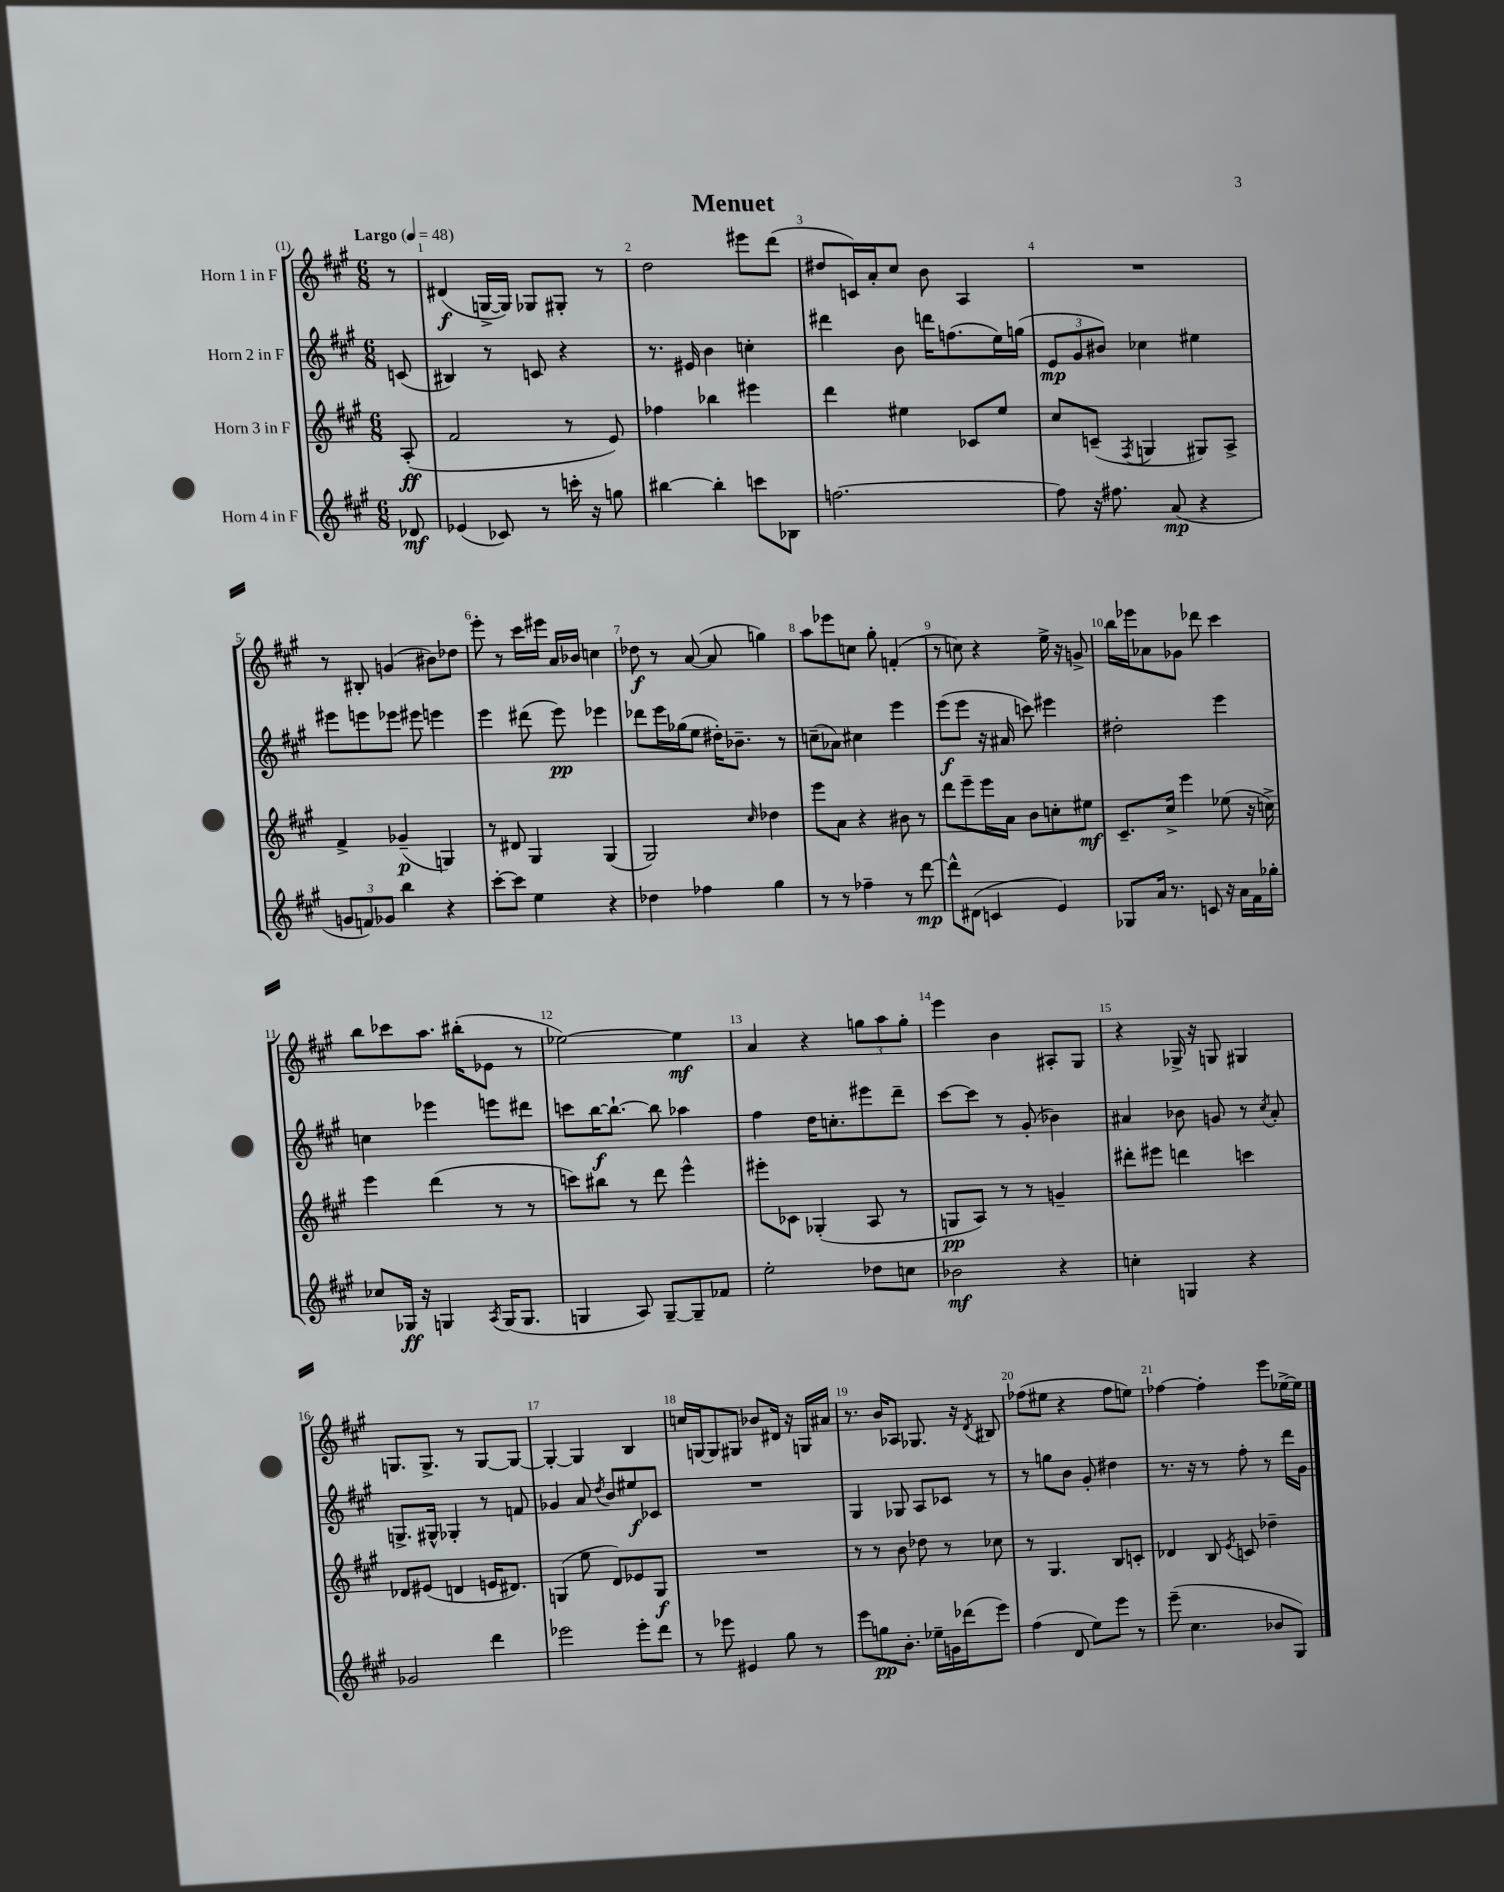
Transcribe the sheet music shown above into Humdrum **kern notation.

**kern	**kern	**kern	**kern
*staff4	*staff3	*staff2	*staff1
*clefG2	*clefG2	*clefG2	*clefG2
*k[f#c#g#]	*k[f#c#g#]	*k[f#c#g#]	*k[f#c#g#]
*M6/8	*M6/8	*M6/8	*M6/8
*MM48	*MM48	*MM48	*MM48
8d-	(8A'	(8c	8r
=	=	=	=
(4e-	2f#	4B#)	(4d#
8c-)	.	8r	[16G^
.	.	.	16G])
8r	.	8c	8G-
16ccc'	8r	4r	8G#'
16r	.	.	.
8gg	8e)	.	8r
=	=	=	=
[4bb#	4ff-	8.r	2dd
.	.	16e#	.
4bb#']	4bb-	4b	.
8ccc	4eee#	4cc'	8eee#
8B-	.	.	(8ddd
=	=	=	=
[2.ff	4ddd	4ddd#	8dd#
.	.	.	16c)
.	.	.	16a'
.	4ee#	8b	8cc#
.	.	16ddd	8b
.	.	(8.ff	.
.	8c-	.	4A
.	8ee#	16ee)	.
.	.	(16gg	.
=	=	=	=
8ff]	8cc#	12e	2.r
.	.	12g#	.
16r	(8c~	.	.
.	.	12b#)	.
8.ff#	.	.	.
.	8qF#	.	.
.	4G	4cc-	.
(8a	.	.	.
4r	8G#)	4ee#	.
.	8A^	.	.
=	=	=	=
12g	4f#^	8eee#	8r
12f)	.	.	.
.	.	8eee	8B#'
12g-	.	.	.
4bb	(4g-~	8eee-	(4g
.	.	8eee#	.
4r	4G)	4eee	8b#)
.	.	.	8dd-
=	=	=	=
[8ccc#'	8r	4eee	8eee'
8ccc#]	8d#	.	8r
4ee	4G#	(8ddd#	16ccc#
.	.	.	16eee#
.	.	8eee)	16a
.	.	.	16b-
4r	(4G#	4eee-	4cc
=	=	=	=
4dd-	2G#)	8ddd-	8dd-
.	.	16eee	8r
.	.	(16gg-	.
4ff-	.	8ee	([8a
.	.	16dd#')	8a]
.	.	8.b-~	.
.	16qqcc#	.	.
4gg#	4dd-	.	4gg)
.	.	8r	.
=	=	=	=
8r	8eee	(8cc~	8aa
8r	8a	8a-)	8eee-
4ff-~	4r	4cc#	8cc
.	.	.	8gg#'
8r	8b#	4eee	(4f'
[8ddd	8r	.	.
=	=	=	=
8ddd^^]	8ddd	(8eee	8r
(8d#	8eee~	8eee	8cc)
4c	16eee	16r	4r
.	16a	16a#	.
.	8b	8ccc)	.
4e)	8cc'	4eee#	16ee^
.	.	.	16r
.	8ee#	.	8g^
=	=	=	=
8G-	8.c#~	2dd#'	16bb
.	.	.	16eee-
16a	.	.	8a-
8.r	16cc#^	.	.
.	4eee	.	8g-
8c	.	.	8ddd-
16r	(8ee-	4eee	4ccc#
16a	.	.	.
16f#	16r	.	.
16gg-'	16cc^)	.	.
=	=	=	=
8cc-	4eee	4cc	8bb
16G-	.	.	8ccc-
16r	.	.	.
4G	(4ddd	4eee-	8.aa
.	.	.	(16bb#'
8qA	.	.	.
(16G	8r	8eee	8e-
8.G	.	.	.
.	8r	8ddd#	8r
=	=	=	=
4G	8ccc)	8ccc	[2ee-)
.	8bb#	[16bb	.
.	.	8.bb`_	.
8A)	8r	.	.
[8G~	8ddd	8bb]	.
8G~]	4eee^^	4aa-	4ee-]
8f-	.	.	.
=	=	=	=
2ee'	8eee#'	4ff#	4a
.	8c-	.	.
.	(4G-'	16dd	4r
.	.	8.cc'	.
8dd-	8A	8eee#	12gg
.	.	.	12aa
8cc	8r	8ddd~	.
.	.	.	12gg'
=	=	=	=
2b-	8G	[8ccc#	4eee
.	8A)	8ccc#]	.
.	8r	8r	4b
.	8r	(8g#'	.
4r	4g~	4b-)	8A#'
.	.	.	8G#
=	=	=	=
4cc'	8ddd#'	4a#	4r
.	8eee#	.	.
4G	4ddd	8b-	16G-^
.	.	.	16r
.	.	8g	8G
4r	4ccc	8r	4G#
.	.	8qcc#	.
.	.	8a#'	.
=	=	=	=
2g-	8d-	8.G^	8.G
.	(8e#	.	.
.	.	16G#^^	8.G^
.	4d	4G-'	.
.	.	.	8r
4ddd	16e	8r	[8G
.	8.d#)	.	.
.	.	8f	8G_
=	=	=	=
2eee-	(4G	4g-	4G'_
.	8ee	8a	4G]
.	.	8qdd	.
.	8d)	8b	.
8eee-'	8e-	8ee#	4B
8ddd	8G	8c-	.
=	=	=	=
8r	2.r	2.r	16cc
.	.	.	[16G
8eee-	.	.	8G]
4e#	.	.	8G#
.	.	.	8b-
8gg#	.	.	16d#
.	.	.	16r
8r	.	.	16G
.	.	.	16a#
=	=	=	=
8eee	8r	4G#	8.r
8gg	8r	.	.
.	.	.	16b
8.b'	8b	8G-	8A-
.	8dd-	8A	8.G-
16ee-~	.	.	.
16g	8r	8c-	.
(16ddd-	.	.	16r
.	.	.	8qd
8eee)	8cc-	8r	8B#
=	=	=	=
(4ff#	8r	8r	(8ff-
.	4.G#	8gg	8ee#
8d	.	8b	4r
8ee)	.	8g#'	.
8eee	8B	4dd#	8ff-
8r	8c'	.	8ee)
=	=	=	=
(8eee~	4d-	8.r	[4ff-
4.cc#	.	.	.
.	.	16r	.
.	8B	8r	4ff-']
.	8qe	.	.
.	8c	8ff#'	.
8b-	4dd-~	8r	8eee
8G#)	.	16ddd	[16ee-^
.	.	16g#	16ee-]
==	==	==	==
*-	*-	*-	*-
